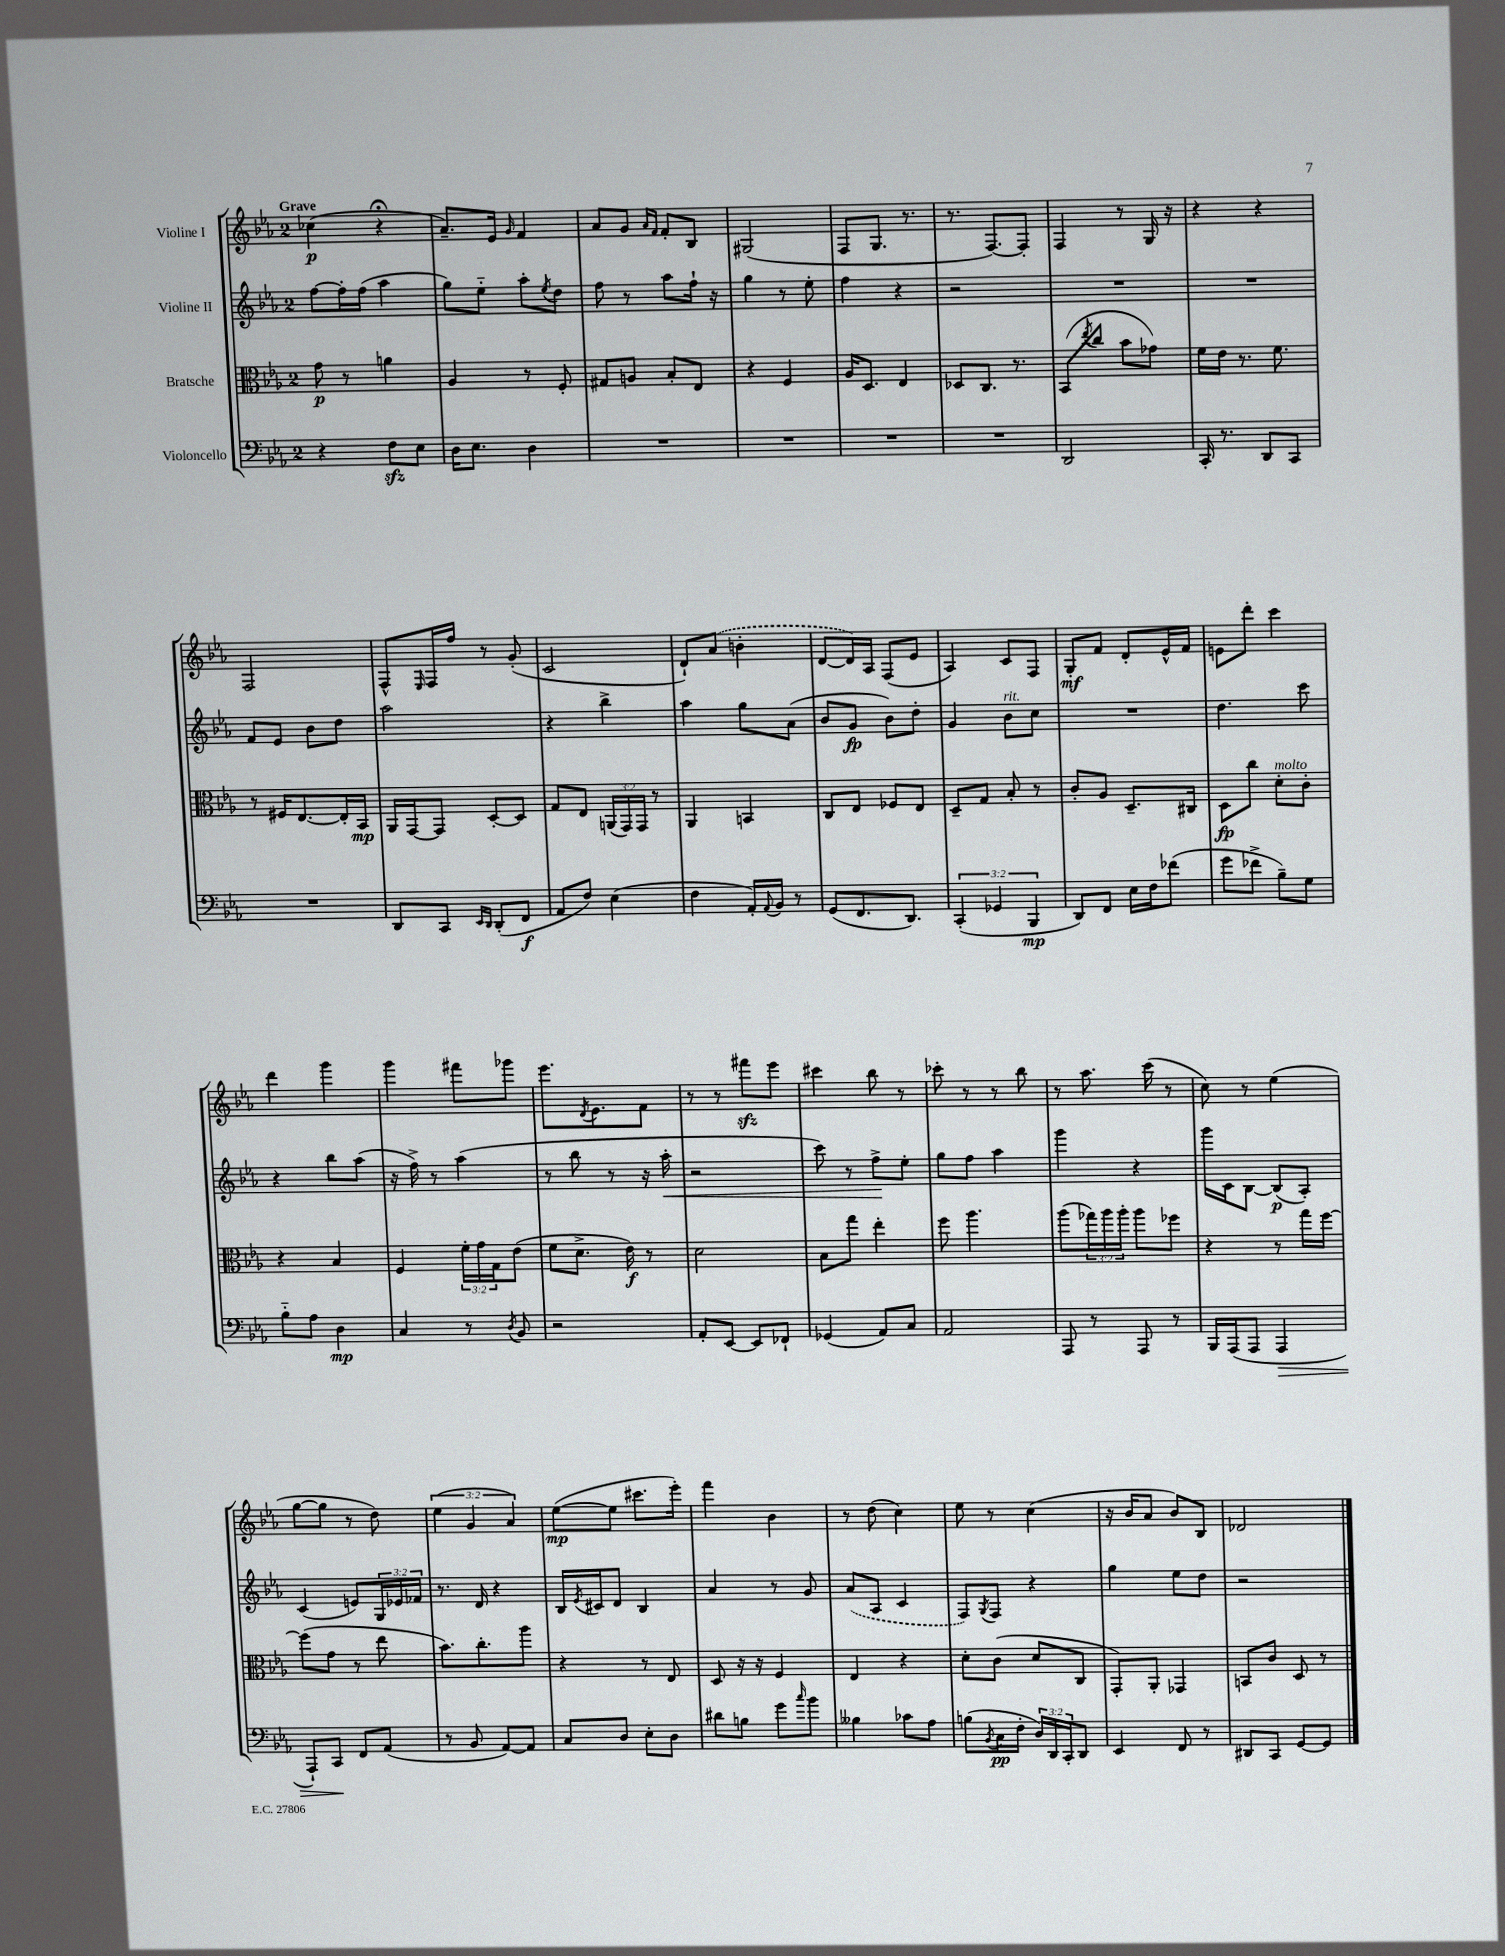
<<
\new StaffGroup <<
\new Staff = "s0" \with { instrumentName = "Violine I" } {
    \clef treble \key ees \major \once \override Staff.TimeSignature.style = #'single-digit \time 2/4 \override Staff.TupletNumber.text = #tuplet-number::calc-fraction-text \tempo "Grave"
    ces''4\p( r4\fermata |
    aes'8.--) ees'16 \grace { g'16 } f'4 |
    aes'8 g'8 \grace { aes'16 f'16 } f'8-. bes8 |
    gis2( |
    f8 g8. r8. |
    r8. f8.~) f8-. |
    f4 r8 g16 r16 |
    r4 r4 |
    f2 |
    f8-^ \grace { ees16 } f16 f''16 r8 g'8-.( |
    c'2 |
    d'8-!) \once \slurDashed aes'8( b'4-. |
    d'8~ d'16) aes16 f8( ees'8 |
    aes4) c'8 f8 |
    g8-.\mf f'8 d'8-. ees'16-^ f'16 |
    e'8 d'''8-. c'''4 |
    d'''4 g'''4 |
    g'''4 fis'''8 ges'''8 |
    ees'''8. \acciaccatura { d'8 } ees'8. f'8 |
    r8 r8 fis'''8\sfz ees'''8 |
    cis'''4 bes''8 r8 |
    ces'''8-. r8 r8 bes''8 |
    r8 aes''8. c'''16( r8 |
    c''8) r8 ees''4( |
    g''8~ g''8 r8 d''8) |
    \tuplet 3/2 { ees''4( g'4 aes'4) } |
    ees''8~\mp( ees''8 cis'''8. ees'''16-.) |
    f'''4 bes'4 |
    r8 d''8( c''4) |
    ees''8 r8 c''4( |
    r16 bes'16 aes'8 bes'8) bes8 |
    des'2 \bar "|." |
}
\new Staff = "s1" \with { instrumentName = "Violine II" } {
    \clef treble \key ees \major \once \override Staff.TimeSignature.style = #'single-digit \time 2/4 \override Staff.TupletNumber.text = #tuplet-number::calc-fraction-text
    f''8~ f''16-. f''16( aes''4 |
    g''8) ees''8-_ aes''8-. \acciaccatura { ees''8 } d''8 |
    f''8 r8 aes''8 f''16-! r16 |
    g''4 r8 ees''8-. |
    f''4 r4 |
    r2 |
    R2 |
    R2 |
    f'8 ees'8 bes'8 d''8 |
    aes''2 |
    r4 bes''4-> |
    aes''4 g''8 aes'8( |
    bes'8 g'8\fp bes'8) d''8-. |
    g'4 bes'8^\markup { \italic "rit." } c''8 |
    R2 |
    d''4. c'''8 |
    r4 bes''8 aes''8( |
    r16 f''16->) r8 aes''4( |
    r8 bes''8 r8 r16 aes''16-.\< |
    r2 |
    c'''8) r8 f''8->\! ees''8-. |
    g''8 f''8 aes''4 |
    g'''4 r4 |
    g'''16 c'16 bes8~ bes8\p( aes8-.) |
    c'4( e'8) \tuplet 3/2 { g16 ees'16 fes'16 } |
    r8. d'16 r4 |
    bes16 \acciaccatura { ees'8 } cis'16 d'8 bes4 |
    aes'4 r8 g'8 |
    \once \slurDashed aes'8( aes8 c'4 |
    f8) \acciaccatura { g8 } f8 r4 |
    g''4 ees''8 d''8 |
    r2 \bar "|." |
}
\new Staff = "s2" \with { instrumentName = "Bratsche" } {
    \clef alto \key ees \major \once \override Staff.TimeSignature.style = #'single-digit \time 2/4 \override Staff.TupletNumber.text = #tuplet-number::calc-fraction-text
    g'8\p r8 a'4 |
    aes4 r8 f8-. |
    gis8 a8 bes8-. ees8 |
    r4 f4 |
    aes16 d8. ees4 |
    des8 c8. r8. |
    bes,8( \acciaccatura { ees''8 } c''8 bes'8 ges'8) |
    f'16 ees'16 r8. f'8. |
    r8 fis16 ees8.~ ees16-. bes,16\mp |
    aes,16 g,16~ g,8 d8~-. d8 |
    g8 ees8 \tuplet 3/2 { a,16( g,16) g,16 } r8 |
    aes,4 b,4 |
    c8 ees8 fes8 ees8 |
    d8-- g8 bes8-. r8 |
    c'8-. aes8 d8.-- cis16 |
    d8\fp c''8 d'8-.^\markup { \italic "molto" } c'8-. |
    r4 bes4 |
    f4 \tuplet 3/2 { f'16-. g'16 g16 } ees'8( |
    f'8 d'8.-> ees'16\f) r8 |
    d'2 |
    bes8 g''8 ees''4-. |
    f''8 aes''4. |
    aes''8( \tuplet 3/2 { ges''16) aes''16 aes''16-. } aes''8 fes''8 |
    r4 r8 g''16 f''16~ |
    f''8( g'8 r8 ees''8 |
    bes'8.) c''8.-. aes''8 |
    r4 r8 ees8 |
    d8 r16 r16 f4 |
    ees4 r4 |
    d'8-. c'8( d'8 c8 |
    g,8-.) aes,8-. ges,4 |
    b,8 c'8 d8 r8 \bar "|." |
}
\new Staff = "s3" \with { instrumentName = "Violoncello" } {
    \clef bass \key ees \major \once \override Staff.TimeSignature.style = #'single-digit \time 2/4 \override Staff.TupletNumber.text = #tuplet-number::calc-fraction-text
    r4 f8\sfz ees8 |
    d16 ees8. d4 |
    R2 |
    R2 |
    R2 |
    R2 |
    d,2 |
    c,16-. r8. d,8 c,8 |
    R2 |
    d,8 c,8 \grace { ees,16 d,16 } d,8-.( f,8\f |
    aes,8 f8) ees4( |
    f4 aes,16-.) \appoggiatura { aes,8 } bes,16 r8 |
    g,8( f,8. d,8.) |
    \tuplet 3/2 { c,4-.( ges,4 bes,,4\mp } |
    d,8) f,8 ees16 f16 fes'8( |
    g'8 fes'8-> bes8--) g8 |
    bes8-_ aes8 d4\mp |
    c4 r8 \acciaccatura { d8 } bes,8 |
    r2 |
    aes,8-. ees,8~ ees,8 fes,8-! |
    ges,4( aes,8) c8 |
    aes,2 |
    aes,,8 r8 aes,,8 r8 |
    bes,,16 aes,,16( aes,,8 aes,,4\> |
    aes,,8-!) c,8\! f,8 aes,8( |
    r8 bes,8 aes,8~) aes,8 |
    c8 d8 ees8-. d8 |
    dis'8 b8 g'8 \grace { c''16 } bes'8 |
    beses4 ces'8 aes8 |
    b8( \acciaccatura { bes,8 } c16\pp f16-. \tuplet 3/2 { d16) d,16 c,16-. } d,8 |
    ees,4 f,8 r8 |
    dis,8 c,8 g,8~ g,8 \bar "|." |
}
>>
>>
\layout { \context { \Score \remove "Bar_number_engraver" } }
